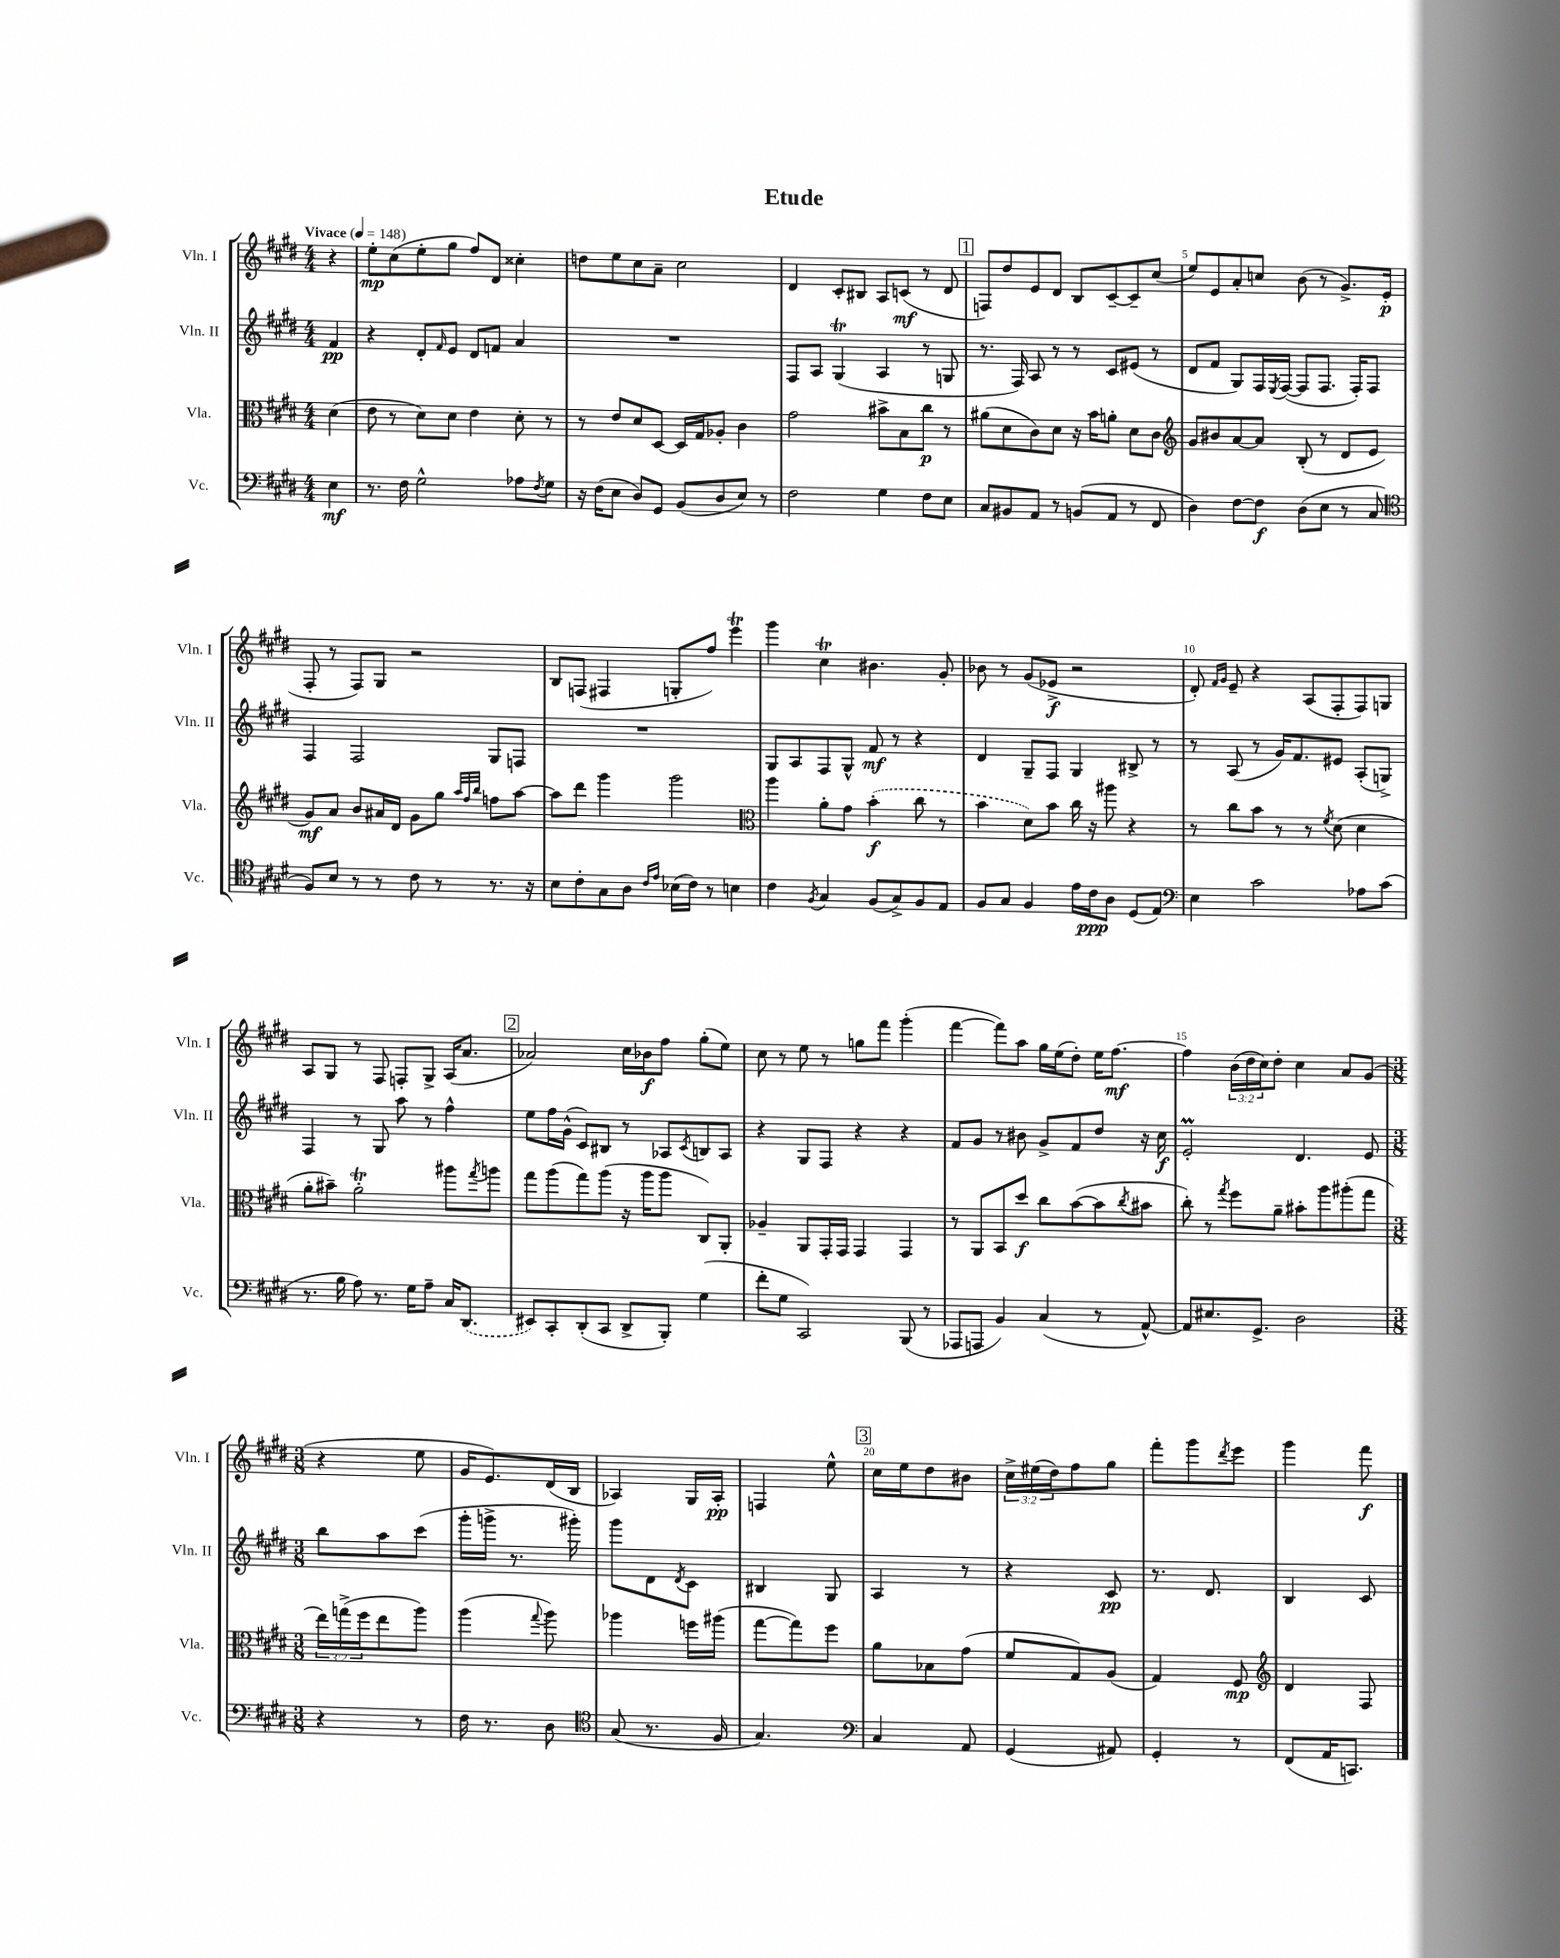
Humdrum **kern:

**kern	**dynam	**kern	**dynam	**kern	**dynam	**kern	**dynam
*part4	*part4	*part3	*part3	*part2	*part2	*part1	*part1
*staff4	*staff4	*staff3	*staff3	*staff2	*staff2	*staff1	*staff1
*I"Vc.	*	*I"Vla.	*	*I"Vln. II	*	*I"Vln. I	*
*I'Vc.	*	*I'Vla.	*	*I'Vln. II	*	*I'Vln. I	*
*clefF4	*	*clefC3	*	*clefG2	*	*clefG2	*
*k[f#c#g#d#]	*	*k[f#c#g#d#]	*	*k[f#c#g#d#]	*	*k[f#c#g#d#]	*
*M4/4	*	*M4/4	*	*M4/4	*	*M4/4	*
*MM148	*	*MM148	*	*MM148	*	*MM148	*
=	=	=	=	=	=	=	=
!	!	!	!	!	!	!LO:TX:a:B:t=Vivace	!
4E\	mf	(4d#\	.	4f#/	pp	4r	.
=1	=1	=1	=1	=1	=1	=1	=1
8.r	.	8e\	.	4r	.	8ee'\L	mp
.	.	8r	.	.	.	(8cc#\	.
16F#\	.	.	.	.	.	.	.
2G#^^\	.	8d#\L)	.	8d#'/L	.	8ee'\	.
.	.	.	.	16qqf#/	.	.	.
.	.	8d#\J	.	8e/J	.	8gg#\J	.
.	.	4e\	.	8d#/L	.	8ff#/L)	.
.	.	.	.	8fn/J	.	8d#/J	.
8A-X\L	.	8d#'\	.	4a/	.	4cc##X'\	.
8qF#/	.	.	.	.	.	.	.
8G#\J	.	8r	.	.	.	.	.
=2	=2	=2	=2	=2	=2	=2	=2
16r	.	8r	.	1r	.	8ddn\L	.
(16F#\KL	.	.	.	.	.	.	.
8E\J	.	8e/L	.	.	.	8ee\	.
8D#/L)	.	8d#/	.	.	.	8cc#\	.
8GG#/J	.	[8D#/J	.	.	.	8a~\J	.
(8BB/L	.	16D#/LL]	.	.	.	2cc#\	.
.	.	16G#/J	.	.	.	.	.
8D#/	.	8A-X'/J	.	.	.	.	.
8E/J)	.	4c#\	.	.	.	.	.
8r	.	.	.	.	.	.	.
=3	=3	=3	=3	=3	=3	=3	=3
2F#\	.	2g#\	.	8F#/L	.	4d#/	.
.	.	.	.	8A/J	.	.	.
.	.	.	.	(4G#t/	.	8c#'/L	.
.	.	.	.	.	.	8B#X/J	.
4G#\	.	8b#X^\L	.	4A/	.	8A/L	.
.	.	8B\	.	.	.	(8cn/J	mf
8F#\L	.	8cc#\J	p	8r	.	8r	.
8E\J	.	8r	.	8Gn/	.	8d#/	.
!!LO:REH:place=s1:t=1
=4	=4	=4	=4	=4	=4	=4	=4
8C#/L	.	(8a#X\L	.	8.r	.	8Fn/L)	.
8BB#X/	.	8d#\	.	.	.	8dd#/	.
.	.	.	.	16F#/)	.	.	.
8AA/J	.	8c#\)	.	8A/	.	8e/	.
8r	.	8d#\J	.	8r	.	8d#/J	.
(8BBn/L	.	16r	.	8r	.	8B/L	.
.	.	16b\KL	.	.	.	.	.
8AA/J	.	8an'\J	.	8c#/L	.	[8c#~/	.
8r	.	8d#\L	.	(8e#X/J	.	8c#~/]	.
8FF#/	.	8c#\J	.	8r	.	(8cc#/J	.
=5	=5	=5	=5	=5	=5	=5	=5
*	*	*clefG2	*	*	*	*	*
4D#\)	.	8g#/L	.	8d#/L	.	8ee/L)	.
.	.	8b#X/	.	8f#/J	.	8e/	.
[8F#\L	.	[8a/	.	8G#/L)	.	8a'/	.
8F#\J]	f	8a/J]	.	16F#/L	.	8ccn/J	.
.	.	.	.	8qE/	.	.	.
.	.	.	.	([16F#/JJ	.	.	.
(8D#\L	.	(8B'/	.	8F#/L]	.	(8b\	.
8E\J	.	8r	.	8.F#/J	.	8r	.
8r	.	8d#/L	.	.	.	8.g#^/L)	.
.	.	.	.	16F#'/KL)	.	.	.
8C#/	.	8e/J	.	8F#/J	.	.	.
.	.	.	.	.	.	(16e/Jk	p
!!LO:LB:g=z
=6	=6	=6	=6	=6	=6	=6	=6
*clefC4	*	*	*	*	*	*	*
8F#/L)	.	8g#/L)	mf	4F#/	.	8F#'/	.
8B/J	.	8a/J	.	.	.	8r	.
8r	.	8b/L	.	2F#/	.	8F#/L)	.
8r	.	16a#X/L	.	.	.	8G#/J	.
.	.	16d#/JJ	.	.	.	.	.
8c#\	.	8g#\L	.	.	.	2r	.
8r	.	8gg#\J	.	.	.	.	.
.	.	32qqaa/LLL	.	.	.	.	.
.	.	32qqff#/	.	.	.	.	.
.	.	32qqbb/JJJ	.	.	.	.	.
8.r	.	8ffn\L	.	8G#/L	.	.	.
.	.	[8aa\J	.	8Fn/J	.	.	.
16r	.	.	.	.	.	.	.
=7	=7	=7	=7	=7	=7	=7	=7
8B\L	.	8aa\L]	.	1r	.	8B/L	.
8c#'\	.	8ddd#\J	.	.	.	(8Fn/J	.
8G#\	.	4ggg#\	.	.	.	4F#X/	.
8A\J	.	.	.	.	.	.	.
16qqc#/LL	.	.	.	.	.	.	.
16qqe/JJ	.	.	.	.	.	.	.
(16B-X\LL	.	2ggg#\	.	.	.	8Gn'/L	.
16c#\JJ)	.	.	.	.	.	.	.
8r	.	.	.	.	.	8ff#/J)	.
4Bn\	.	.	.	.	.	4eeeT\	.
=8	=8	=8	=8	=8	=8	=8	=8
*	*	*clefC3	*	*	*	*	*
4c#\	.	4aa\	.	8G#/L	.	4ggg#\	.
.	.	.	.	8A/	.	.	.
8qF#/	.	.	.	.	.	.	.
4G#/	.	8a'\L	.	8F#/	.	4cc#T\	.
.	.	8g#\J	.	8G#^^/J	.	.	.
(8F#/L	.	(4b'\	f	8f#/	mf	4.b#X\	.
8G#^/)	.	.	.	8r	.	.	.
8F#/	.	8cc#\	.	4r	.	.	.
8E/J	.	8r	.	.	.	8g#'/	.
=9	=9	=9	=9	=9	=9	=9	=9
8F#/L	.	4b\	.	4d#/	.	8b-X\	.
8G#/J	.	.	.	.	.	8r	.
4F#/	.	8d#\L)	.	8G#~/L	.	(8g#/L	.
.	.	8b\J	.	8F#/J	.	8e-X^/J	f
16e\LL	.	16cc#\	.	4G#/	.	2r	.
16c#\J	ppp	16r	.	.	.	.	.
8A\J	.	8aa#X\	.	.	.	.	.
(8D#/L	.	4r	.	8B#X^/	.	.	.
8E/J)	.	.	.	8r	.	.	.
=10	=10	=10	=10	=10	=10	=10	=10
*clefF4	*	*	*	*	*	*	*
4E\	.	8r	.	8r	.	8d#'/)	.
.	.	.	.	.	.	16qqf#/LL	.
.	.	.	.	.	.	16qqg#/JJ	.
.	.	8cc#\L	.	(8A/	.	8e~/	.
2c#\	.	8b\J	.	8r	.	4r	.
.	.	8r	.	16g#/KL)	.	.	.
.	.	.	.	8.f#/	.	.	.
.	.	8r	.	.	.	(8A/L	.
.	.	8qf#/	.	.	.	.	.
.	.	(8d#\	.	8e#X/J	.	8F#'/	.
8A-X\L	.	4d#\	.	(8A'/L	.	8F#/)	.
(8c#\J	.	.	.	8Gn^/J)	.	8Gn/J	.
!!LO:LB:g=z
=11	=11	=11	=11	=11	=11	=11	=11
8.r	.	8a'\L	.	4F#/	.	8A/L	.
.	.	8b#X~\J)	.	.	.	8G#/J	.
16B\	.	.	.	.	.	.	.
8A\)	.	2aT'\	.	8r	.	8r	.
8.r	.	.	.	8G#/	.	8F#/	.
.	.	.	.	8aa\	.	8Fn'/L	.
16G#\KL	.	.	.	.	.	.	.
8A~\J	.	.	.	8r	.	8G#^/J	.
16C#/KL	.	8aa#X\L	.	4ff#^^\	.	(16A/KL	.
(8.DD#/J	.	.	.	.	.	8.a/J	.
.	.	8qgg#/	.	.	.	.	.
.	.	8aan\J	.	.	.	.	.
!!LO:REH:place=s1:t=2
=12	=12	=12	=12	=12	=12	=12	=12
8EE#X/L)	.	8gg#\L	.	8ee\L	.	2a-X/)	.
8CC#'/	.	(8aa\	.	16ff#\L	.	.	.
.	.	.	.	(16g#^^\JJ	.	.	.
(8DD#'/	.	8gg#\)	.	8c#/L)	.	.	.
8CC#/J	.	(8aa\J	.	8B#X/J	.	.	.
8DD#^/L	.	16r	.	8r	.	16cc#\LL	.
.	.	16aa\KL	.	.	.	16b-X\J	f
8BBB'/J)	.	8aa\J	.	8A-X/L	.	8ff#\J	.
.	.	.	.	8qc#/	.	.	.
(4G#\	.	8C#/L)	.	8Bn/	.	(8gg#'\L	.
.	.	8AA'/J	.	8A-/J	.	8ee\J)	.
=13	=13	=13	=13	=13	=13	=13	=13
8f#'\L	.	4A-X~/	.	4r	.	8cc#\	.
8G#\J	.	.	.	.	.	8r	.
2CC#/)	.	8AA/L	.	8G#/L	.	8ee\	.
.	.	16GG#'/L	.	8F#/J	.	8r	.
.	.	16GG#/JJ	.	.	.	.	.
.	.	4GG#/	.	4r	.	8ggn\L	.
.	.	.	.	.	.	8fff#\J	.
(8BBB/	.	4GG#/	.	4r	.	(4ggg#'\	.
8r	.	.	.	.	.	.	.
=14	=14	=14	=14	=14	=14	=14	=14
8AAA-X/L	.	8r	.	8f#/L	.	[4fff#\	.
8AAAn/J	.	8AA/L	.	8g#/J	.	.	.
4BB/)	.	8BB/	.	8r	.	8fff#\L])	.
.	.	8dd#/J	f	8b#X\	.	8aa\J	.
(4C#/	.	8cc#\L	.	8g#^/L	.	16gg#\LL	.
.	.	.	.	.	.	(16ee\J	.
.	.	([8b\	.	8f#/	.	8dd#'\J)	.
8r	.	8b\]	.	8dd#/J	.	16ee\KL	.
.	.	.	.	.	.	[8.ff#\J	mf
.	.	8qcc#/	.	.	.	.	.
[8AA^^/)	.	8b#X\J	.	16r	.	.	.
.	.	.	.	16cc#\	f	.	.
=15	=15	=15	=15	=15	=15	=15	=15
8AA/L]	.	8cc#'\)	.	2eM'/	.	4ff#\]	.
8.E#X/	.	8r	.	.	.	.	.
.	.	8qgg#/	.	.	.	.	.
.	.	8ff#\L	.	.	.	(24b\LL	.
.	.	.	.	.	.	24dd#\	.
8.GG#^/J	.	.	.	.	.	.	.
.	.	.	.	.	.	24cc#\J)	.
.	.	8a~\J	.	.	.	8dd#'\J	.
2D#\	.	8b#X'\L	.	4.d#/	.	4cc#\	.
.	.	8aa\	.	.	.	.	.
.	.	(8aa#X'\	.	.	.	8a/L	.
.	.	8gg#\J	.	8e/	.	(8g#/J	.
!!LO:LB:g=z
=16	=16	=16	=16	=16	=16	=16	=16
*M3/8	*	*M3/8	*	*M3/8	*	*M3/8	*
4r	.	24ee\LL)	.	8bb\L	.	4r	.
.	.	(24ggn^\	.	.	.	.	.
.	.	24ff#\J	.	.	.	.	.
.	.	8ee\	.	8aa\	.	.	.
8r	.	8aa\J)	.	(8ccc#\J	.	8ee\	.
=17	=17	=17	=17	=17	=17	=17	=17
16F#\	.	(4aa\	.	16ggg#'\LL	.	16g#/KL	.
8.r	.	.	.	16gggn^\JJ	.	8.e/)	.
.	.	.	.	8.r	.	.	.
.	.	8qqgg#/	.	.	.	.	.
8D#\	.	8aa\)	.	.	.	(16d#/L	.
.	.	.	.	16ggg#X'\)	.	16B/JJ	.
=18	=18	=18	=18	=18	=18	=18	=18
*clefC4	*	*	*	*	*	*	*
(8G#/	.	4aa-X\	.	8ggg#\L	.	4A-X/)	.
8.r	.	.	.	8d#\	.	.	.
.	.	.	.	8qd#/	.	.	.
.	.	16ffn\LL	.	8c#\J	.	16G#/LL	.
16F#/	.	(16aa#X\JJ	.	.	.	16A-'/JJ	pp
=19	=19	=19	=19	=19	=19	=19	=19
4.G#/)	.	[8gg#\L	.	4B#X/	.	4Fn/	.
.	.	8gg#\])	.	.	.	.	.
.	.	8ff#\J	.	8G#/	.	8ee^^\	.
!!LO:REH:place=s1:t=3
=20	=20	=20	=20	=20	=20	=20	=20
*clefF4	*	*	*	*	*	*	*
4C#/	.	8a\L	.	4A/	.	16cc#\LL	.
.	.	.	.	.	.	16ee\J	.
.	.	8B-X\	.	.	.	8dd#\	.
8AA/	.	(8g#\J	.	8r	.	8b#X\J	.
=21	=21	=21	=21	=21	=21	=21	=21
(4GG#/	.	8f#/L	.	4r	.	24cc#^\LL	.
.	.	.	.	.	.	(24ee#X\	.
.	.	.	.	.	.	24dd#\J)	.
.	.	8G#/)	.	.	.	8ff#\	.
8AA#X/)	.	(8A/J	.	8c#/	pp	8gg#\J	.
=22	=22	=22	=22	=22	=22	=22	=22
4GG#'/	.	4G#/)	.	8.r	.	8fff#'\L	.
.	.	.	.	.	.	8ggg#\	.
.	.	.	.	8.d#/	.	.	.
.	.	.	.	.	.	8qddd#/	.
8r	.	8F#/	mp	.	.	8eee\J	.
=23	=23	=23	=23	=23	=23	=23	=23
*	*	*clefG2	*	*	*	*	*
(8FF#/L	.	4d#/	.	4B/	.	4ggg#\	.
16AA/K	.	.	.	.	.	.	.
8.CCn/J)	.	.	.	.	.	.	.
.	.	8F#/	.	8c#/	.	8fff#\	f
==	==	==	==	==	==	==	==
*-	*-	*-	*-	*-	*-	*-	*-
